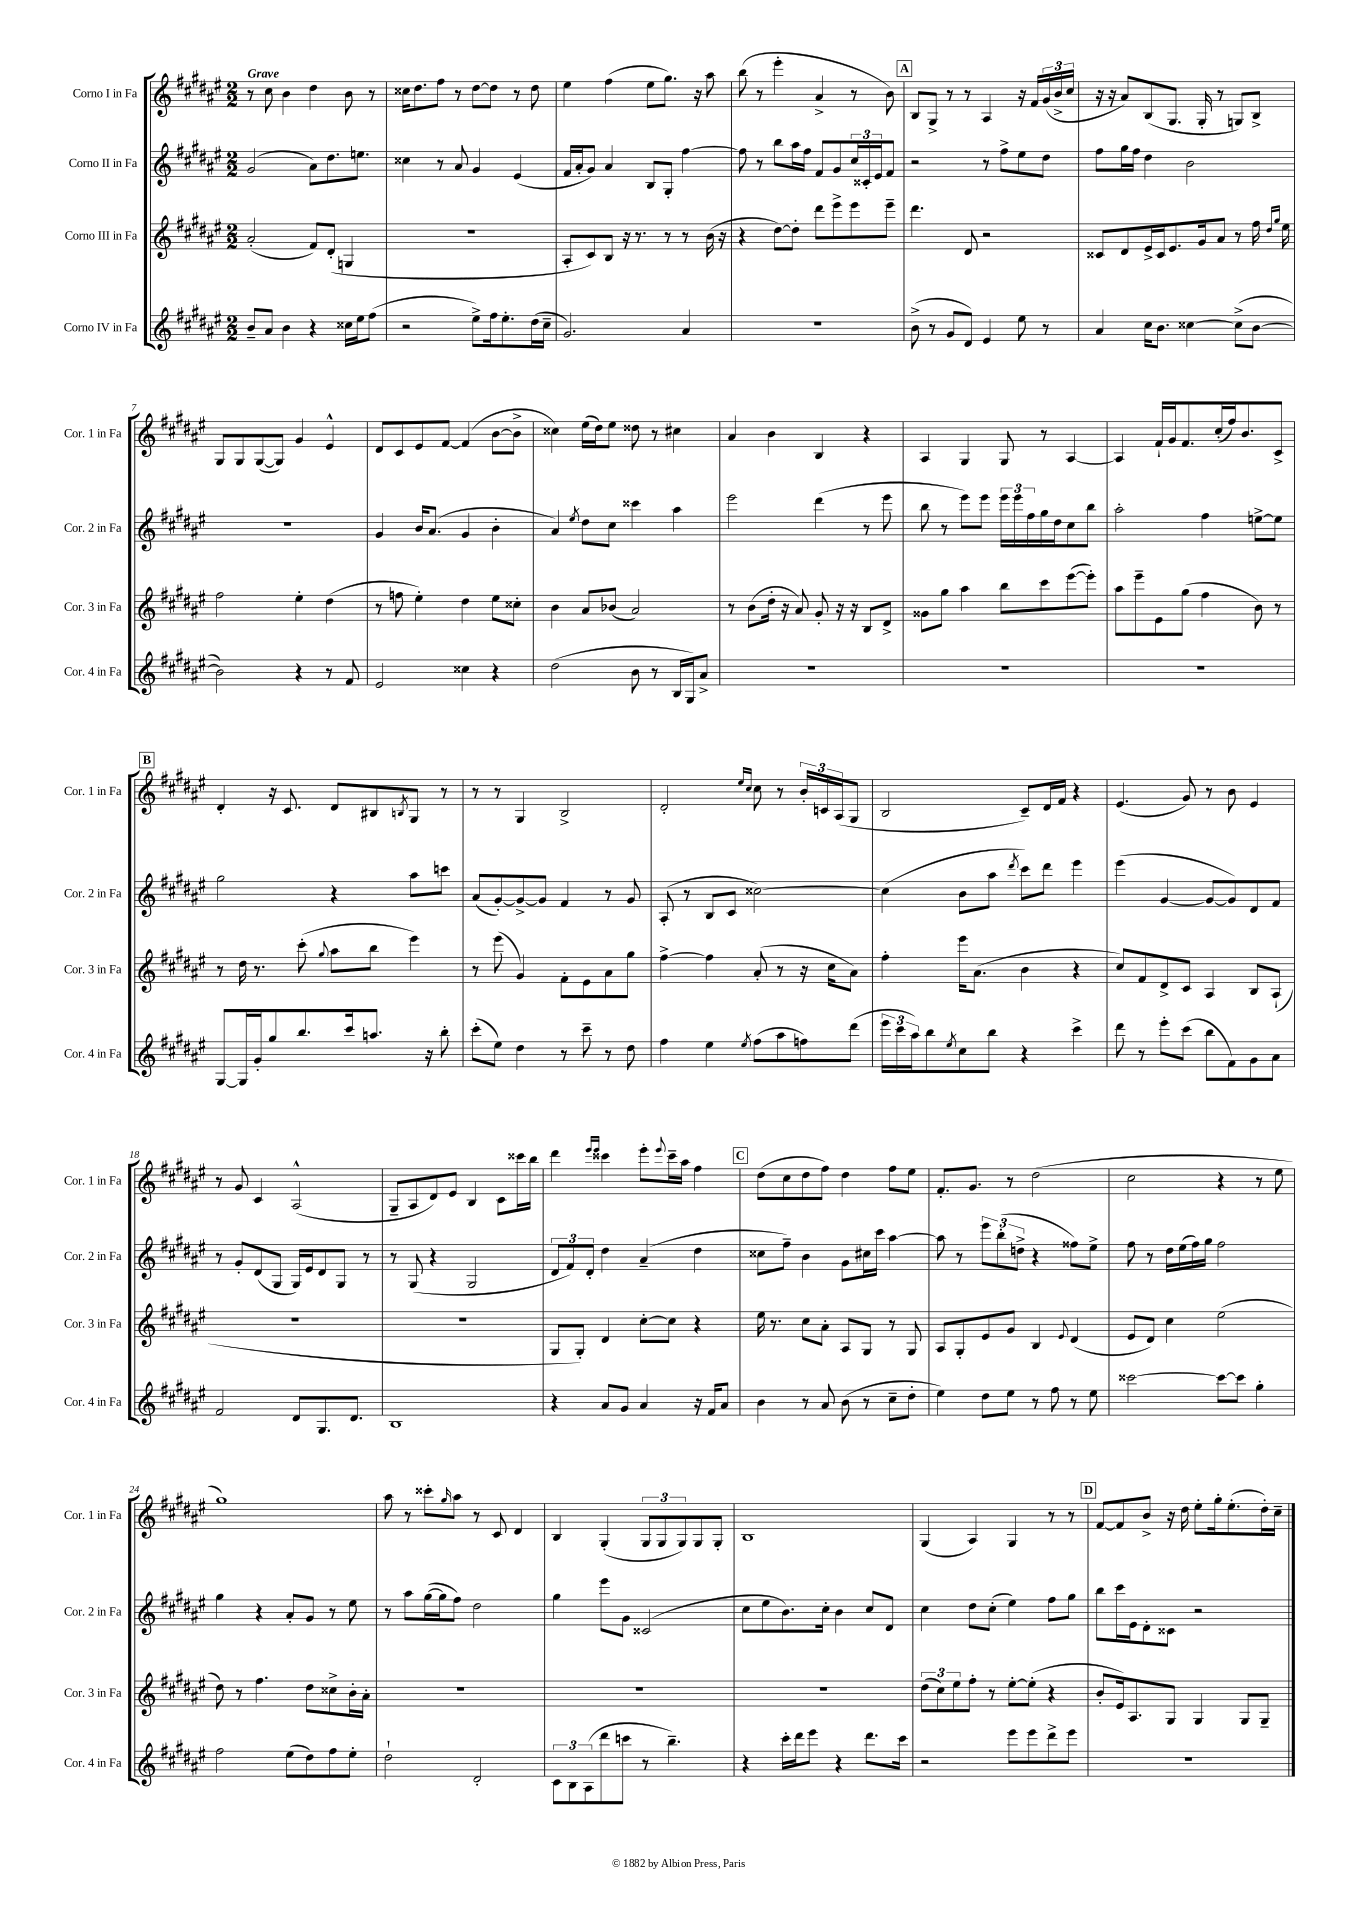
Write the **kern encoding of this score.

**kern	**kern	**kern	**kern
*staff4	*staff3	*staff2	*staff1
*clefG2	*clefG2	*clefG2	*clefG2
*k[f#c#g#d#a#e#]	*k[f#c#g#d#a#e#]	*k[f#c#g#d#a#e#]	*k[f#c#g#d#a#e#]
*M2/2	*M2/2	*M2/2	*M2/2
8b~/L	(2a#'/	(2g#/	8r
8a#/J	.	.	8cc#\
4b\	.	.	4b\
4r	8f#/L)	8a#\L)	4dd#\
.	(8d#'/J	8.dd#\	.
16cc##\LL	4G/	.	8b\
16ee#\J	.	8.ee\J	.
(8ff#\J	.	.	8r
=	=	=	=
2r	1r	4cc##\	16cc##\LK
.	.	.	8.dd#\
.	.	8r	8ff#\J
.	.	8a#/	8r
8ee#^\L)	.	4g#/	[8dd#\L
16ff#\k	.	.	8dd#\]J
8.ee#'\	.	.	.
.	.	(4e#/	8r
(16dd#\L	.	.	8dd#\
16cc#~\JJ	.	.	.
=	=	=	=
2.g#/)	8A#'/L	16f#/LL	4ee#\
.	.	16a#'/J	.
.	8c#/)	8g#/J)	.
.	8B/J	4a#/	(4ff#\
.	16r	.	.
.	8.r	.	.
.	.	8B/L	8ee#\L
.	8r	8G#'/J	8.gg#\J)
4a#/	8r	[4ff#\	.
.	.	.	16r
.	(16b\	.	8aa#\
.	16r	.	.
=	=	=	=
1r	4r	8ff#\]	(8bb\
.	.	8r	8r
.	[8dd#\L)	8bb\L	4eee#'\
.	8dd#'\]J	16aa#\L	.
.	.	16ff#\JJ	.
.	8ddd#\L	8f#/L	4a#^/
.	8eee#^\	8g#/	.
.	8eee#\	24cc#/L	8r
.	.	24c##'/	.
.	.	24e#/J	.
.	8eee#~\J	8f#/J	8b\)
=	=	=	=
(8b^\	4.ddd#\	2r	8B/L
8r	.	.	8G#^/J
8g#/L	.	.	8r
8d#/J)	8d#/	.	8r
4e#/	2r	8r	4A#/
.	.	8ff#^\L	.
8ee#\	.	8ee#\	16r
.	.	.	16f#/LL
8r	.	8dd#\J	(24g#/
.	.	.	24b^/
.	.	.	24cc#/JJ
=	=	=	=
4a#/	8c##/L	8ff#\L	16r
.	.	.	16r
.	8d#/	16gg#\L	8a#/L)
.	.	16ff#\JJ	.
16cc#\LK	16e#^/L	4dd#\	(8B/
8.b\J	16c##/J	.	.
.	8.e#/	.	8.G#/J
[4cc##\	.	2b\	.
.	16g#/k	.	16G#'/
.	8a#/J	.	8r
(8cc##^\]L	8r	.	8G/L)
[8b\J	16ff#\	.	8B^/J
.	16qqdd#/LL	.	.
.	16qqgg#/JJ	.	.
.	16ee#\	.	.
=	=	=	=
2b\])	2ff#\	1r	8G#/L
.	.	.	8G#/
.	.	.	([8G#/
.	.	.	8G#/]J)
4r	4ee#'\	.	4g#/
8r	(4dd#\	.	4e#^^/
8f#/	.	.	.
=	=	=	=
2e#/	8r	4g#/	8d#/L
.	8ff\	.	8c#/
.	4ee#'\)	16b/LK	8e#/
.	.	(8.a#/J	.
.	.	.	[8f#/J
4cc##\	4dd#\	4g#/	(4f#/]
4r	8ee#\L	4b'\	[8b\L
.	8cc##'\J	.	8b^\]J
=	=	=	=
(2dd#\	4b\	4a#/)	4cc##\)
.	.	8qee#/	.
.	8a#/L	8dd#\L	(16ee#\LL
.	.	.	16dd#\J)
.	(8b-/J	8cc#\J	8ee#\J
8b\	2a#/)	4ccc##\	8dd##\
8r	.	.	8r
16B/LL	.	4aa#\	4cc#\
16G#/J)	.	.	.
8a#^/J	.	.	.
=	=	=	=
1r	8r	2eee#\	4a#/
.	(8b\L	.	.
.	16dd#'\Jk	.	4b\
.	16r	.	.
.	8a#/)	.	.
.	8g#'/	(4ddd#\	4B/
.	16r	.	.
.	16r	.	.
.	8B/L	8r	4r
.	8d#^/J	8eee#\	.
=	=	=	=
1r	8g##\L	8bb\	4A#/
.	8gg#\J	8r	.
.	4aa#\	8eee#\L)	4G#/
.	.	8eee#\J	.
.	8bb\L	24eee#\LL	8G#/
.	.	24eee#\	.
.	.	24ff#\	.
.	8ccc#\	16gg#\	8r
.	.	16dd#\J	.
.	([8eee#\	8cc#\	[4A#/
.	8eee#'\]J)	8bb\J	.
=	=	=	=
1r	8aa#\L	2aa#'\	4A#/]
.	8eee#~\	.	.
.	8e#\	.	16f#`/LL
.	.	.	16g#/J
.	(8gg#\J	.	8.f#/
.	4ff#\	4ff#\	.
.	.	.	(16cc#'/L
.	.	.	16ff#/J)
.	.	.	8.b/
.	8b\)	[8ee^\L	.
.	8r	8ee\]J	8c#^/J
=	=	=	=
[8G#/L	8r	2gg#\	4d#'/
16G#/]L	16dd#\	.	.
16g#'/J	8.r	.	.
8gg#/	.	.	16r
.	.	.	8.c#/
8.bb/	(8ccc#'\	.	.
.	8qqgg#/	.	.
.	8aa#\L	4r	8d#/L
16ccc#/k	.	.	.
8.aa/J	8bb\J	.	8B#/
.	.	.	8qB/
.	4eee#\)	8aa#\L	8G#/J
16r	.	.	.
8bb'\	.	8ccc\J	8r
=	=	=	=
(8ccc#'\L	8r	(8a#/L	8r
8ee#\J)	(8eee#\	[8g#'/)	8r
4dd#\	4g#/)	8g#^/_	4G#/
.	.	8g#/]J	.
8r	8f#'\L	4f#/	2B^/
8ccc#~\	8e#\	.	.
8r	8a#\	8r	.
8dd#\	8gg#\J	8g#/	.
=	=	=	=
4ff#\	[4ff#^\	(8A#'/	2d#'/
.	.	8r	.
4ee#\	4ff#\]	8B/L	.
.	.	8c#/J	.
.	.	.	16qqee#/LL
8qee#/	.	.	16qqcc#/JJ
(8ff#\L	(8a#'/	[2cc##\)	8cc#\
8aa#\	8r	.	8r
8ff\)	16r	.	24b'/LL
.	.	.	24c/
.	16cc#\LK	.	.
.	.	.	(24A#/J
(8ddd#\J	8a#\J)	.	8G#/J
=	=	=	=
24eee#\LL	4ff#'\	(4cc##\]	2B/
24ccc#\	.	.	.
24aa#\J)	.	.	.
8bb\	.	.	.
8qee#/	.	.	.
8cc#\	16eee#\LK	8b\L	.
.	(8.a#\J	.	.
8bb\J	.	8aa#\J	.
.	.	8qddd#/	.
4r	4b\	8ccc#\L)	8c#~/L)
.	.	8ddd#\J	16d#/L
.	.	.	16f#/JJ
4ccc#^\	4r	4eee#\	4r
=	=	=	=
8ddd#\	8cc#/L)	(4eee#\	(4.e#/
8r	8f#/	.	.
8eee#'\L	8d#^/	[4g#/	.
(8ccc#\J	8c#/J	.	8g#/)
8bb\L	4A#/	8g#/_L	8r
8f#\)	.	8g#/])	8b\
8g#\	8B/L	8d#/	4e#/
8a#\J	(8A#`/J	8f#/J	.
=	=	=	=
2f#/	1r	8r	8r
.	.	8g#'/L	8g#/
.	.	(8d#/	4c#/
.	.	8G#/J	.
8d#/L	.	16G#/LL)	(2A#^^/
.	.	16e#/J	.
8.G#/	.	8d#/	.
.	.	8G#/J	.
8.d#/J	.	.	.
.	.	8r	.
=	=	=	=
1B	1r	8r	8G#~/L
.	.	(8G#/	8A#/
.	.	4r	8d#/)
.	.	.	8e#/J
.	.	2G#/	4B/
.	.	.	8c#\L
.	.	.	16ccc##\L
.	.	.	16bb\JJ
=	=	=	=
4r	8G#/L	12d#/L	4ddd#\
.	.	12f#/)	.
.	8G#'/J)	.	.
.	.	12d#'/J	.
.	.	.	16qqeee#/LL
.	.	.	16qqeee#/JJ
8a#/L	4d#/	4dd#\	4ccc##\
8g#/J	.	.	.
4a#/	[8cc#'\L	(4a#~/	8eee#'\L
.	.	.	8qqeee#/
.	8cc#\]J	.	16ccc##~\L
.	.	.	16aa#\JJ
16r	4r	4dd#\	4ff#\
16f#/LK	.	.	.
8a#/J	.	.	.
=	=	=	=
4b\	16ee#\	8cc##\L	(8dd#\L
.	8.r	.	.
.	.	8ff#~\J)	8cc#\
8r	8cc#\L	4b\	8dd#\
8a#/	8a#'\J	.	8ff#\J)
(8b\	8A#/L	8g#\L	4dd#\
8r	8G#/J	16cc#\L	.
.	.	16ccc#\JJ	.
8cc#~\L	8r	[4aa#\	8ff#\L
8dd#'\J	8G#/	.	8ee#\J
=	=	=	=
4ee#\)	8A#/L	8aa#\]	8.f#'/L
.	8G#'/	8r	.
.	.	.	8.g#/J
8dd#\L	8e#/	12eee#\L	.
.	.	(12bb'\	.
8ee#\J	8g#/J	.	8r
.	.	12dd^\J	.
8r	4B/	4r	(2dd#\
8ff#\	.	.	.
.	8qqe#/	.	.
8r	(4d#/	8ff##\L)	.
8ee#\	.	8ee#^\J	.
=	=	=	=
[2ccc##\	8e#/L	8ff#\	2cc#\
.	8d#/J)	8r	.
.	4cc#\	16dd#\LL	.
.	.	(16ee#\	.
.	.	16ff#\)	.
.	.	16gg#\JJ	.
8ccc##\_L	(2ee#\	2ff#\	4r
8ccc##\]J	.	.	.
4gg#'\	.	.	8r
.	.	.	8ee#\
=	=	=	=
2ff#\	8dd#\)	4gg#\	1gg#)
.	8r	.	.
.	4.ff#\	4r	.
(8ee#\L	.	8a#'/L	.
8dd#\)	8dd#\L	8g#/J	.
8ff#\	8cc##^\	8r	.
8ee#'\J	16b'\L	8ee#\	.
.	16a#'\JJ	.	.
=	=	=	=
2dd#`\	1r	8r	8aa#\
.	.	8aa#\L	8r
.	.	([16gg#\L	8ccc##'\L
.	.	16gg#\]J	.
.	.	.	16qqgg#/
.	.	8ff#\J)	8aa#\J
2d#'/	.	2dd#\	8r
.	.	.	8c#/
.	.	.	4d#/
=	=	=	=
12c#\L	1r	4gg#\	4B/
12B\	.	.	.
(12A#\	.	.	.
8ddd#\	.	8eee#\L	(4G#'/
8ccc\J	.	8g#\J	.
8r	.	(2c##/	12G#/L
.	.	.	12G#/
4.bb~\)	.	.	.
.	.	.	12G#/)
.	.	.	8G#/
.	.	.	8G#'/J
=	=	=	=
4r	1r	8cc#\L	1B
.	.	8ee#\	.
16ccc#'\LL	.	8.b\)	.
16ddd#\J	.	.	.
8eee#\J	.	.	.
.	.	16cc#'\Jk	.
4r	.	4b\	.
8.ddd#\L	.	8cc#/L	.
.	.	8d#/J	.
16ccc#\Jk	.	.	.
=	=	=	=
2r	(12dd#\L	4cc#\	(4G#/
.	12cc#\)	.	.
.	12ee#\	.	.
.	8ff#'\J	8dd#\L	4A#/)
.	8r	(8cc#'\J	.
8eee#\L	[8ee#'\L	4ee#\)	4G#/
8eee#\	(8ee#'\]J	.	.
8ddd#^\	4r	8ff#\L	8r
8eee#\J	.	8gg#\J	8r
=	=	=	=
1r	8b'/L	8bb\L	[8f#/L
.	16e#/k)	16ccc#\L	8f#/]
.	8.A#/	16e#\J	.
.	.	8d#'\	8b^/J
.	8G#/J	8c##\J	16r
.	.	.	16dd#\
.	4G#/	2r	8ee#'\L
.	.	.	16gg#'\k
.	.	.	(8.ee#'\
.	8G#/L	.	.
.	8G#~/J	.	16dd#'\L)
.	.	.	16cc#~\JJ
==	==	==	==
*-	*-	*-	*-
